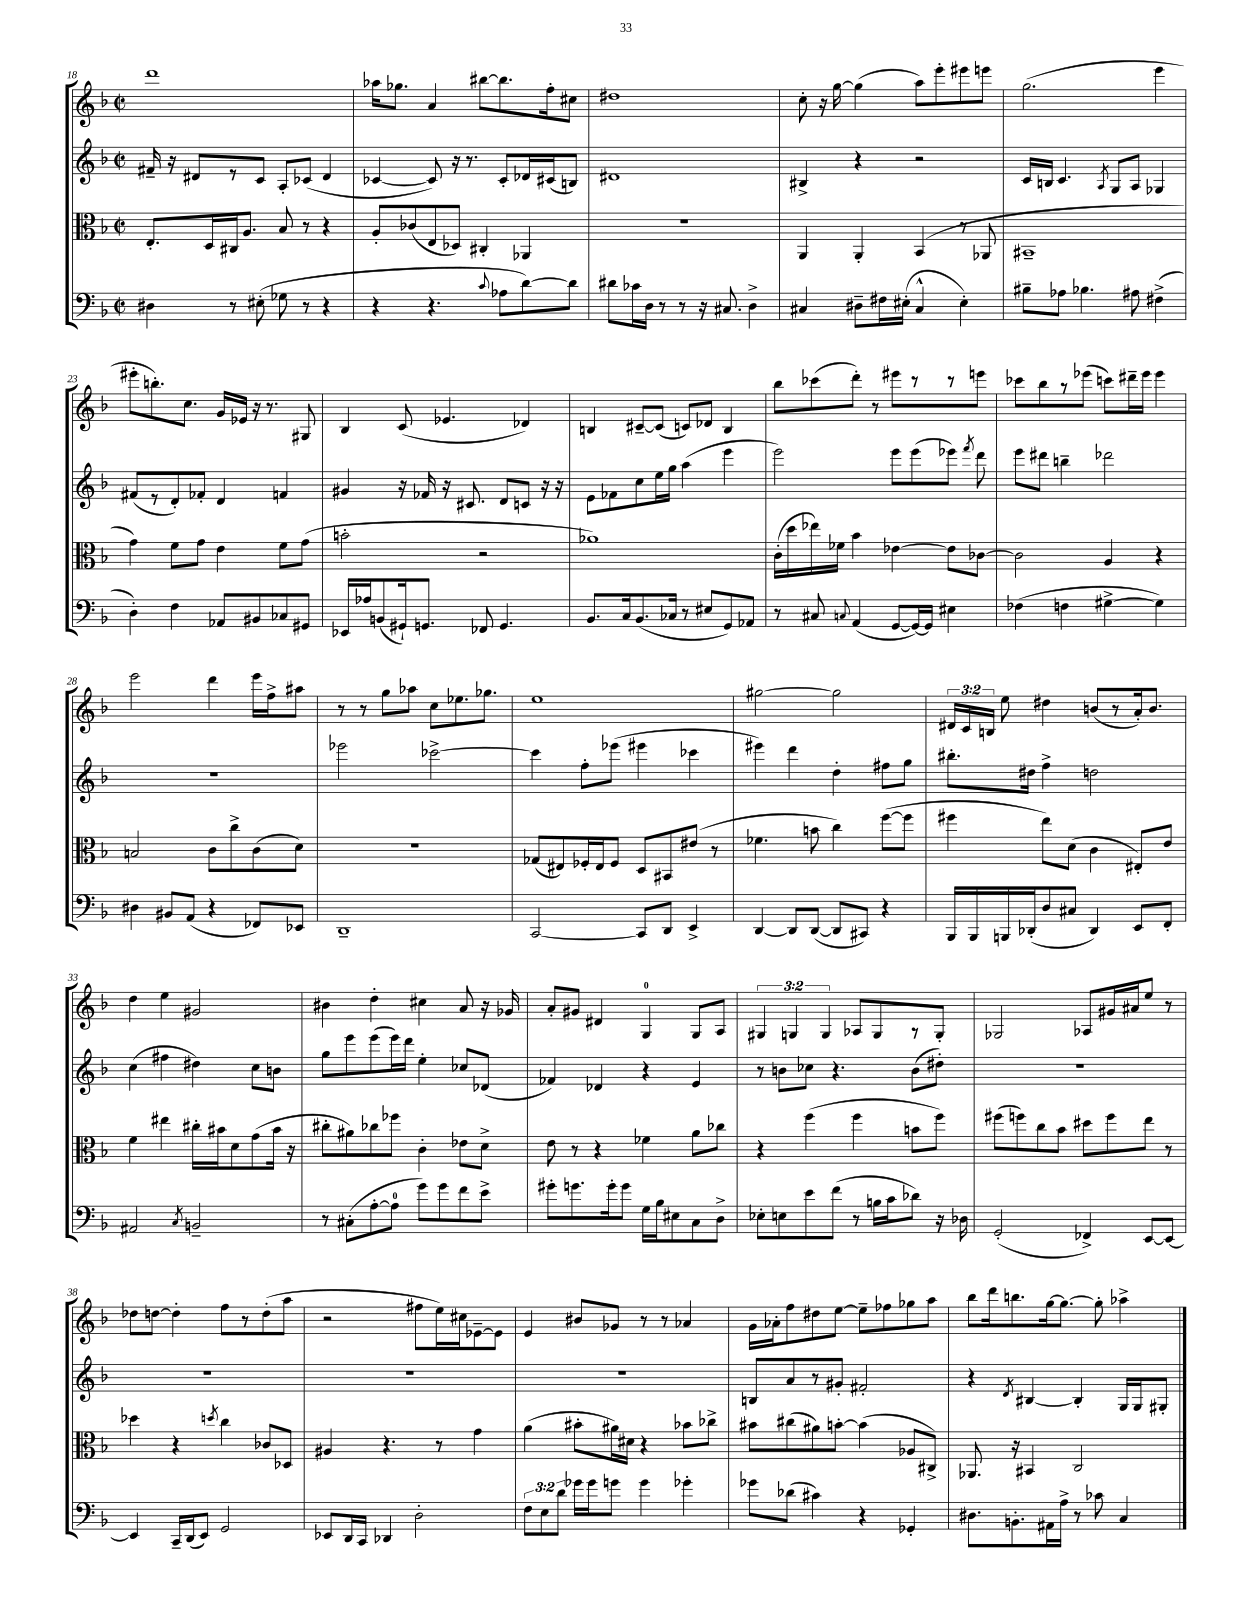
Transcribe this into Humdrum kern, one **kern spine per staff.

**kern	**kern	**kern	**kern
*part4	*part3	*part2	*part1
*staff4	*staff3	*staff2	*staff1
*clefF4	*clefC3	*clefG2	*clefG2
*k[b-]	*k[b-]	*k[b-]	*k[b-]
*M2/2	*M2/2	*M2/2	*M2/2
*met(c|)	*met(c|)	*met(c|)	*met(c|)
=18	=18	=18	=18
4D#X\	8.E'/L	16f#X~/	1ddd
.	.	16r	.
.	.	8d#X/L	.
.	16D/L	.	.
8r	16C#X/J	8r	.
.	8.A/J	.	.
(8E#X'\	.	8c/J	.
8G-X\	8B-/	8A'/L	.
8r	8r	(8c-X/J	.
4r	4r	4d#/	.
=19	=19	=19	=19
4r	8A'/L	[4c-X/	16aa-X\KL
.	.	.	8.gg-X\J
.	(8c-X/	.	.
4.r	8E/	8c-/])	4a/
.	8D-X/J)	16r	.
.	.	8.r	.
.	4C#X'/	.	[8bb#X\L
8qqc/	.	.	.
8A-X\L	.	8c-'/L	8.bb#\]
[8d\)	4AA-X/	16d-X/L	.
.	.	(16c#X/J	16ff'\k
8d\J]	.	8Bn/J)	8cc#X\J
=20	=20	=20	=20
8d#X\L	1r	1d#X	1dd#X
16c-X\L	.	.	.
16D\JJ	.	.	.
8r	.	.	.
8r	.	.	.
16r	.	.	.
8.C#X/	.	.	.
4D^\	.	.	.
=21	=21	=21	=21
4C#X/	4AA/	4B#X^/	8cc'\
.	.	.	16r
.	.	.	[16gg\
8D#X~\L	4AA'/	4r	(4gg\]
16F#X\L	.	.	.
(16E#X'\JJ	.	.	.
4C#^^/	(4BB-/	2r	8aa\L)
.	.	.	8eee'\
4E#'\)	8r	.	8eee#X\
.	8AA-X/	.	8eeen\J
=22	=22	=22	=22
8B#X~\L	1BB#X~	16c/LL	(2.gg\
.	.	16Bn/JJ	.
8A-X\J	.	4.c/	.
4.B-X\	.	.	.
.	.	8qA/	.
.	.	8G/L	.
8A#X\	.	8A/J	.
(4F#X^\	.	4G-X/	4eee\
!!LO:LB:g=z
=23	=23	=23	=23
4D'\)	4g\)	(8f#X/L	8eee#X'\L
.	.	8r	8.bbn'\)
4F\	8f\L	8d'/)	.
.	.	.	8.cc\J
.	8g\J	8f-X'/J	.
8AA-X/L	4e\	4d/	16g/LL
.	.	.	16e-X/JJ
8BB#X/	.	.	16r
.	.	.	8.r
8C-X/	8f\L	4fn/	.
8GG#X/J	(8g\J	.	8G#X/
=24	=24	=24	=24
16EE-X/LL	2bn'\	4g#X/	4B-/
16A-X/J	.	.	.
(8BBn/	.	.	.
16GG#X`/k)	.	16r	(8c/
8.GGn/J	.	16f-X/	.
.	.	16r	4.e-X/
.	.	8.c#X/	.
8FF-X/	2r	.	.
4.GG/	.	8d/L	.
.	.	8cn/J	4d-X/)
.	.	16r	.
.	.	16r	.
=25	=25	=25	=25
8.BB-/L	1a-X)	8e\L	4Bn/
.	.	8f-X\	.
16C/k	.	.	.
(8.BB-/	.	8cc\	[8c#X~/L
.	.	16ee\L	(8c#/J]
16C-X/Jk	.	16gg\JJ	.
8r	.	(4aa\	8cn/L)
8E#X/L	.	.	8d-X/J
8GG/)	.	4eee\	4B/
8AA-X/J	.	.	.
=26	=26	=26	=26
8r	(16c'\LL	2eee\)	8bb-\L
.	16dd\	.	.
8C#X/	16ee-X\)	.	(8ccc-X\
.	16f-X\JJ	.	.
8qqCn/	.	.	.
(4AA/	4b-\	.	8ddd'\J)
.	.	.	8r
[8GG/L	[4e-X\	8eee\L	8eee#X\L
16GG/L_)	.	(8eee\	8r
16GG/JJ]	.	.	.
4E#X\	8e-\L]	8eee-X\J)	8r
.	.	8qfff/	.
.	[8c-X\J	8ddd\	8eeen\J
=27	=27	=27	=27
(4F-X\	2c-\]	8eee\L	8ccc-X\L
.	.	8ddd#X\J	8bb-\
4Fn\	.	4bbn~\	8r
.	.	.	(8eee-X\J
[4G#X^\	4A/	2ddd-X\	8cccn\L)
.	.	.	16ddd#X~\L
.	.	.	16eee-\JJ
4G#\])	4r	.	4eee-\
!!LO:LB:g=z
=28	=28	=28	=28
4D#X\	2Bn/	1r	2eee\
8BB#X/L	.	.	.
(8AA/J	.	.	.
4r	8c\L	.	4ddd\
.	8cc^\	.	.
8FF-X/L)	(8c\	.	16eee\LL
.	.	.	16ff^\J
8EE-X/J	8d\J)	.	8aa#X\J
=29	=29	=29	=29
1DD~	1r	2eee-X\	8r
.	.	.	8r
.	.	.	8gg\L
.	.	.	8aa-X\J
.	.	[2ccc-X^\	8cc\L
.	.	.	8.ee-X\
.	.	.	8.gg-X\J
=30	=30	=30	=30
[2CC/	(8G-X/L	4ccc-\]	1ee
.	8E#X/)	.	.
.	16F-X'/L	8ff'\L	.
.	16E#/J	.	.
.	8F-/J	(8eee-X\J	.
8CC/L]	8D/L	4eee#X\	.
8DD/J	8BB#X/	.	.
4EE^/	(8e#X/J	4ccc-X\	.
.	8r	.	.
=31	=31	=31	=31
[4DD/	4.f-X\	4eee#X\)	[2gg#X\
8DD/L]	.	4ddd\	.
([8DD/J	8bn\	.	.
8DD/L]	4cc\)	4dd'\	2gg#\]
8CC#X/J)	.	.	.
4r	([8ff\L	8ff#X\L	.
.	8ff\J]	8gg\J	.
=32	=32	=32	=32
16BBB-/LL	4ff#X\	8.bb#X'\L	24d#X/LL
.	.	.	24c/
16BBB-/	.	.	.
.	.	.	24Bn/JJ
16BBBn/	.	.	8ee\
(16DD-X'/J	.	16dd#X\Jk	.
8D/	8ee\L)	4ff^\	4dd#X\
8C#X/J	(8d\J	.	.
4DD-/)	4c\	2ddn\	(8bn/L
.	.	.	8r
8EE/L	8E#X'/L)	.	16a'/k)
.	.	.	8.b/J
8FF'/J	8e/J	.	.
!!LO:LB:g=z
=33	=33	=33	=33
2AA#X/	4f\	(4cc\	4dd\
.	4ee#X\	4ff#X\	4ee\
8qC/	.	.	.
2BBn~/	16cc#X'\LL	4dd#X\)	2g#X/
.	16b#X\J	.	.
.	8d\	.	.
.	(8g\	8cc\L	.
.	16b#\Jk	8bn\J	.
.	16r	.	.
=34	=34	=34	=34
8r	8cc#X'\L	8gg\L	4b#X\
(8C#X'\L	8a#X\)	8eee\	.
[8A'\	8cc-X\	(8eee\	4dd'\
8A\J]	8ff-X\J	16eee\L)	.
.	.	16ddd\JJ	.
8g\L)	4c'\	4ee'\	4cc#X\
8g\	.	.	.
8f\	8e-X\L	8cc-X/L	8a/
8e^\J	8d^\J	(8d-X/J	16r
.	.	.	16g-X/
=35	=35	=35	=35
8g#X'\L	8e\	4f-X/)	8a'/L
8.gn\	8r	.	8g#X/J
.	4r	4d-X/	4d#X/
16g'\k	.	.	.
8g\J	.	.	.
16G\LL	4f-X\	4r	4G/
16B-\J	.	.	.
8E#X\	.	.	.
8C\	8a\L	4e/	8G/L
8D^\J	8cc-X\J	.	8A/J
=36	=36	=36	=36
8E-X'\L	4r	8r	6G#X/
8En\	.	8bn\L	.
.	.	.	6Gn/
8e\	(4ff\	8cc-X\J	.
.	.	.	6G/
(8f\J	.	4.r	.
8r	4ff\	.	8A-X/L
16Bn\LL	.	.	8G/
16c\J	.	.	.
8d-X\J)	8bn\L	(8b\L	8r
16r	8ff\J)	8dd#X'\J)	8G'/J
16D-X\	.	.	.
=37	=37	=37	=37
(2GG'/	(8ff#X\L	1r	2G-X/
.	8ffn\)	.	.
.	8cc\	.	.
.	8b-\J	.	.
4FF-X^/)	8dd#X\L	.	8A-X/L
.	8ff\	.	16g#X/L
.	.	.	16a#X/J
[8EE/L	8ee\J	.	8ee/J
8EE/J_	8r	.	8r
!!LO:LB:g=z
=38	=38	=38	=38
4EE/]	4dd-X\	1r	8dd-X\L
.	.	.	[8ddn\J
16CC~/LL	4r	.	4dd'\]
(16DD/J	.	.	.
8EE/J)	.	.	.
.	8qddn/	.	.
2GG/	4cc\	.	8ff\L
.	.	.	8r
.	8c-X/L	.	(8dd'\
.	8D-X/J	.	8aa\J
=39	=39	=39	=39
8EE-X/L	4A#X/	1r	2r
16DD/L	.	.	.
16CC/JJ	.	.	.
4DD-X/	4.r	.	.
2D'\	.	.	8ff#X\L
.	8r	.	16ee\L)
.	.	.	16cc#X\J
.	4g\	.	[8e-X~\
.	.	.	8e-\J]
=40	=40	=40	=40
12F\L	(4a\	1r	4e/
12E\	.	.	.
12d\J	.	.	.
16g-X\LL	8b#X'\L	.	8b#X/L
16g-\J	.	.	.
8gn\J	16a#X\L)	.	8g-X/J
.	16d#X\JJ	.	.
4g\	4r	.	8r
.	.	.	8r
4g-X'\	8b-X\L	.	4a-X/
.	8cc-X^\J	.	.
=41	=41	=41	=41
8g-X\L	8b#X\L	8Bn/L	16g\LL
.	.	.	16a-X'\J
(8d-X\J	(8cc#X\	8a/	8ff\
4c#X\)	8a#X\)	8r	8dd#X\
.	[8bn'\J	8g#X'/J	[8ee\J
4r	(4b\]	2f#X'/	8ee~\L]
.	.	.	8ff-X\
4GG-X'/	8A-X/L	.	8gg-X\
.	8C#X^/J)	.	8aa\J
=42	=42	=42	=42
8.D#X\L	8.AA-X/	4r	8bb-\L
.	.	.	16ddd\k
8.BBn'\	16r	.	8.bbn\
.	.	8qd/	.
.	4BB#X/	[4B#X/	.
16AA#X\L	.	.	[16gg\k
16A^\JJ	.	.	8.gg\J_
8r	2C/	4B#'/]	.
8c-X\	.	.	8gg'\]
4C/	.	16G/LL	4aa-X^\
.	.	16G/J	.
.	.	8G#X'/J	.
==	==	==	==
*-	*-	*-	*-
